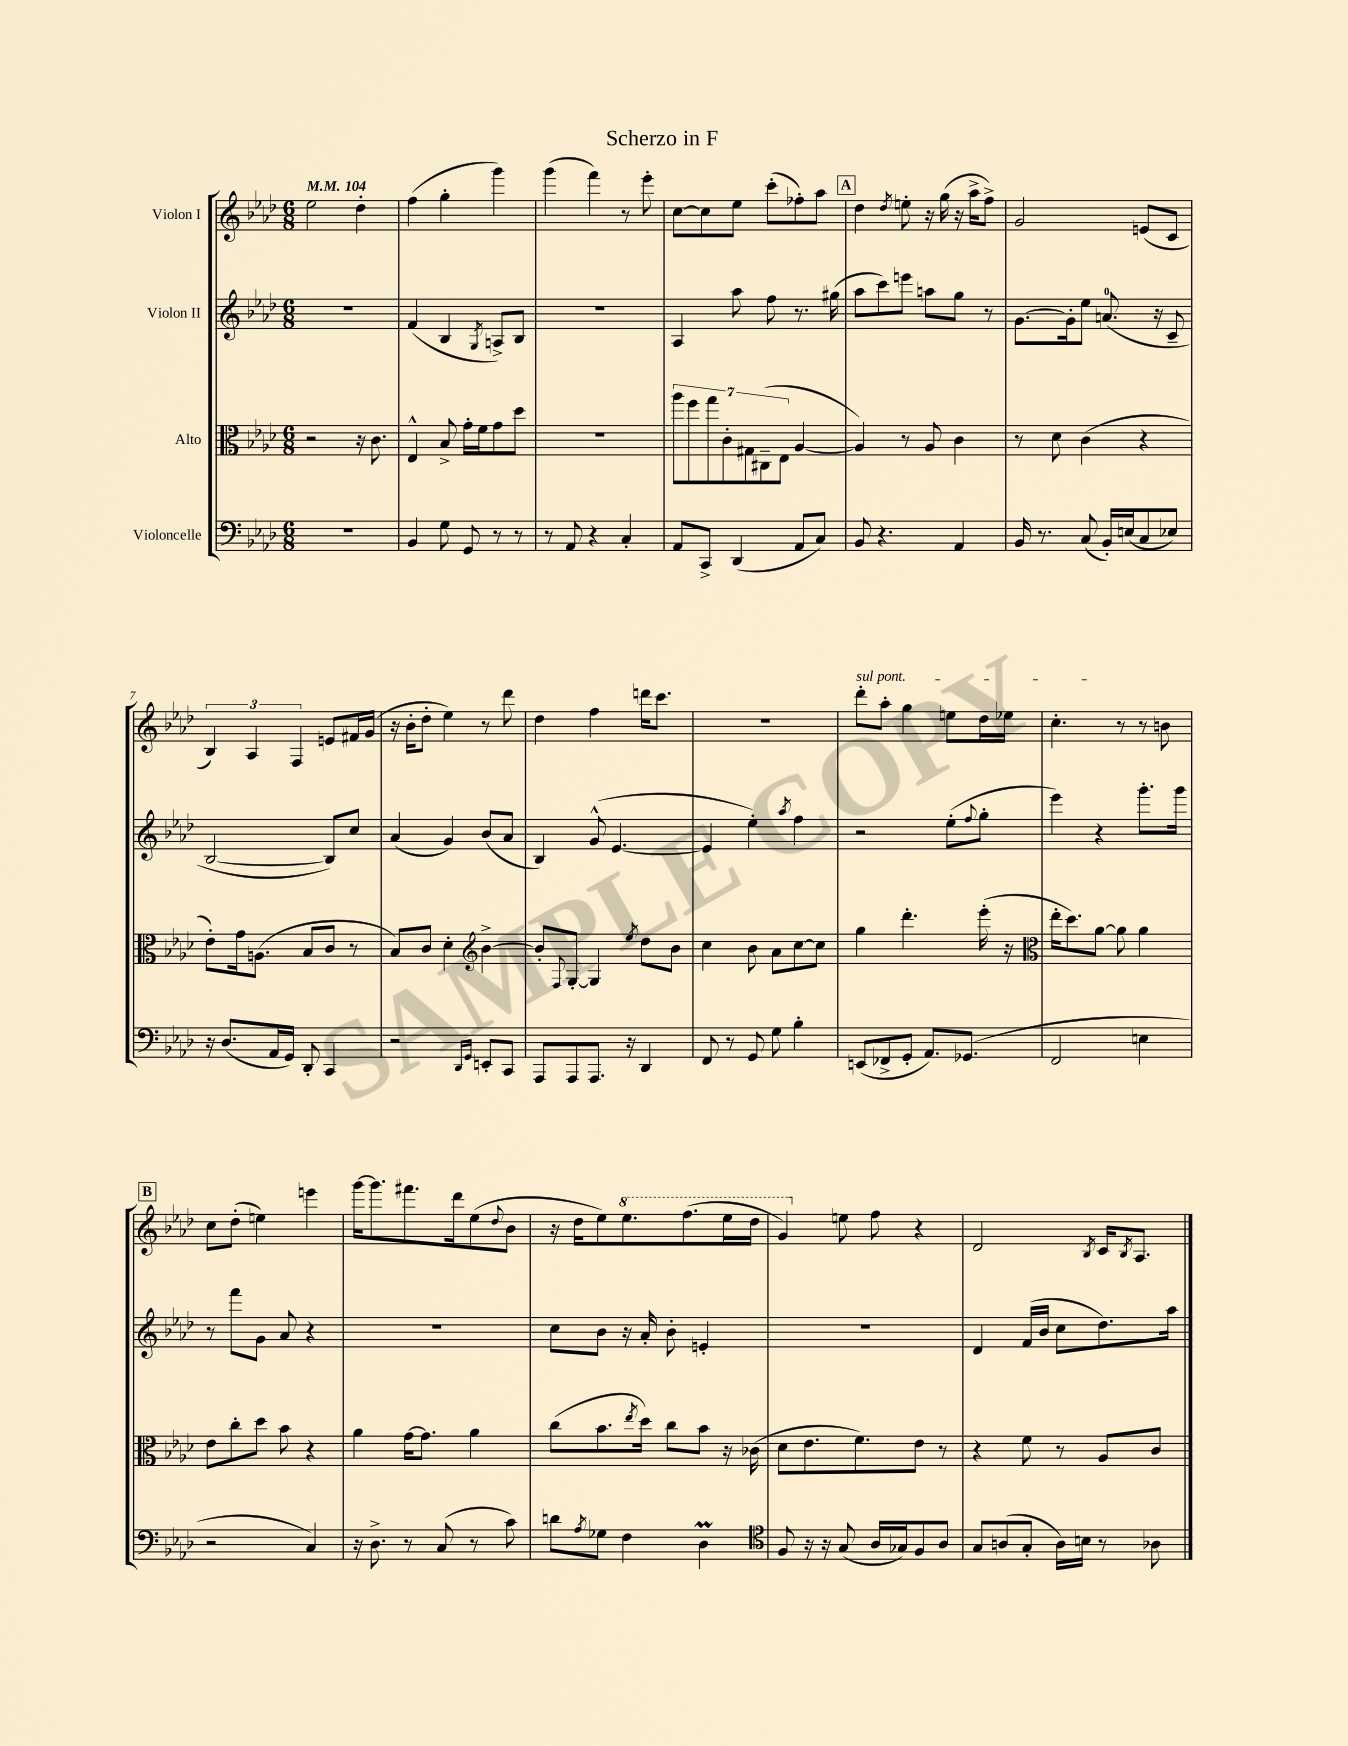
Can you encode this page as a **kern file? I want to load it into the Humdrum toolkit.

**kern	**kern	**kern	**kern
*part4	*part3	*part2	*part1
*staff4	*staff3	*staff2	*staff1
*I"Violoncelle	*I"Alto	*I"Violon II	*I"Violon I
*clefF4	*clefC3	*clefG2	*clefG2
*k[b-e-a-d-]	*k[b-e-a-d-]	*k[b-e-a-d-]	*k[b-e-a-d-]
*M6/8	*M6/8	*M6/8	*M6/8
*MM104	*MM104	*MM104	*MM104
=1	=1	=1	=1
2.r	2r	2.r	2ee-\
.	16r	.	4dd-'\
.	8.c\	.	.
=2	=2	=2	=2
4BB-/	4E-^^/	(4f/	(4ff\
8G\	8B-^/	4B-/	4gg'\
8GG/	16g'\LL	.	.
.	16f\J	.	.
.	.	8qG/	.
8r	8g\	8An^/L)	4ggg\)
8r	8dd-\J	8B-/J	.
=3	=3	=3	=3
8r	2.r	2.r	(4ggg\
8AA-/	.	.	.
4r	.	.	4fff\)
4C'/	.	.	8r
.	.	.	8eee-'\
=4	=4	=4	=4
8AA-/L	14aa-\L	4A-/	[8cc\L
.	14ff\	.	.
8CC^/J	.	.	8cc\]
.	14gg\	.	.
.	14c'\	.	.
(4DD-/	.	8aa-\	8ee-\J
.	14G#X\	.	.
.	(14C#X~\	.	.
.	.	8ff\	(8ccc'\L
.	14E-\J	.	.
8AA-/L	[4A-/	8.r	8ff-X'\)
8C/J)	.	.	8aa-\J
.	.	(16gg#X\	.
!!LO:REH:place=s1:t=A
=5	=5	=5	=5
8BB-/	4A-/])	8aa-\L	4dd-\
4.r	.	8ccc\)	.
.	.	.	8qdd-/
.	8r	8eeen\J	8een'\
.	8A-/	8aan\L	16r
.	.	.	(16gg\
4AA-/	4c\	8gg\J	16r
.	.	.	16aa-^\KL
.	.	8r	8ff^\J)
=6	=6	=6	=6
16BB-/	8r	[8.g\L	2g/
8.r	.	.	.
.	8d-\	.	.
.	.	16g'\k]	.
(8C/	(4c\	8ee-\J	.
16BB-'/LL)	.	(8.an/	.
(16En/J	.	.	.
8C/	4r	.	(8en/L
.	.	16r	.
8E-X/J)	.	8c~/	8c/J
!!LO:LB:g=z
=7	=7	=7	=7
16r	8e-'\L)	[2B-/	6B-/)
(8.D-/L	.	.	.
.	16g\k	.	.
.	.	.	6A-/
.	(8.An\J	.	.
16AA-/L	.	.	.
16GG/JJ)	.	.	.
.	.	.	6F/
8DD-'/	8B-/L	.	.
4CC/	8c/J	8B-/L])	8en/L
.	8r	8cc/J	16f#X/L
.	.	.	(16g/JJ
=8	=8	=8	=8
2r	8B-/L)	(4a-/	16r
.	.	.	16b-'\KL
.	8c/J	.	8dd-'\J
.	4d-'\	4g/)	4ee-\)
16qqDD-/LL	.	.	.
16qqGG/JJ	.	.	.
*	*clefG2	*	*
8EEn'/L	[4b-^\	(8b-/L	8r
8CC/J	.	8a-/J	8ddd-\
=9	=9	=9	=9
8AAA-/L	8b-'/L]	4B-/)	4dd-\
.	8qqF/	.	.
8AAA-/	[8G'/J	.	.
8.AAA-/J	4G/]	(8g^^/	4ff\
.	.	[4.e-/	.
16r	.	.	.
.	8qee-/	.	.
4DD-/	8dd-\L	.	16dddn\KL
.	.	.	8.ccc\J
.	8b-\J	.	.
=10	=10	=10	=10
8FF/	4cc\	4e-/]	2.r
8r	.	.	.
8GG/	8b-\	4ee-'\)	.
8G\	8a-\L	.	.
.	.	8qaa-/	.
4B-'\	[8cc\	4ff\	.
.	8cc\J]	.	.
=11	=11	=11	=11
!	!	!	!LO:TX:a:i:t=sul pont.
(8EEn/L	4gg\	2r	8ddd-'\L
8FF-X^/	.	.	8aa-'\J
8GG'/J	4.ddd-'\	.	4gg\
8.AA-/L)	.	.	.
.	.	(8ee-'\L	8een\L
(8.GG-X/J	.	.	.
.	.	8qqff/	.
.	(16eee-'\	8gg'\J	16dd-\L
.	16r	.	16ee-X\JJ
=12	=12	=12	=12
*	*clefC3	*	*
2FF/	16ee-'\KL	4eee-\)	4.cc'\
.	8.dd-\)	.	.
.	[8a-\J	4r	.
.	8a-\]	.	8r
4En\	4a-\	8.ggg'\L	8r
.	.	.	8bn\
.	.	16ggg\Jk	.
!!LO:LB:g=z
!!LO:REH:place=s1:t=B
=13	=13	=13	=13
2r	8e-\L	8r	8cc\L
.	8cc'\	8fff\L	(8dd-'\J
.	8dd-\J	8g\J	4een\)
.	8b-\	8a-/	.
4C/)	4r	4r	4eeen\
=14	=14	=14	=14
16r	4a-\	2.r	[16ggg\KL
8.D-^\	.	.	8.ggg\]
8r	[16g\KL	.	8.fff#X\
.	8.g\J]	.	.
(8C/	.	.	.
.	.	.	16ddd-\k
8r	4a-\	.	(8ee-\
.	.	.	8qqdd-/
8c\)	.	.	8b-\J
=15	=15	=15	=15
8dn\L	(8cc\L	8cc\L	16r
.	.	.	16dd-\KL
8qA-/	.	.	.
8G-X\J	8.b-\	8b-\J	8ee-\)
*	*	*	*8va
4F\	.	16r	8.eee-\
.	8qee-/	.	.
.	16dd-\Jk)	16a-'/	.
.	8cc\L	8b-'\	.
.	.	.	(8.fff\
4D-M\	8b-\J	4en'/	.
.	16r	.	16eee-\L
.	(16c-X\	.	16ddd-\JJ
=16	=16	=16	=16
*clefC4	*	*	*
8F/	8d-\L	2.r	4gg/)
16r	8.e-\	.	.
16r	.	.	.
*	*	*	*X8va
(8G/	.	.	8een\
.	8.f\)	.	.
16A-/LL	.	.	8ff\
16G-X/J)	.	.	.
8F/	8e-\J	.	4r
8A-/J	8r	.	.
=17	=17	=17	=17
8G/L	4r	4d-/	2d-/
(8An/	.	.	.
8G'/J	8f\	(16f/LL	.
.	.	16b-/JJ	.
16A\LL)	8r	8cc\L	.
16Bn\JJ	.	.	.
.	.	.	8qB-/
8r	8A-/L	8.dd-\)	16c/KL
.	.	.	8qB-/
.	.	.	8.A-/J
8A-X\	8c/J	.	.
.	.	16aa-\Jk	.
==	==	==	==
*-	*-	*-	*-
